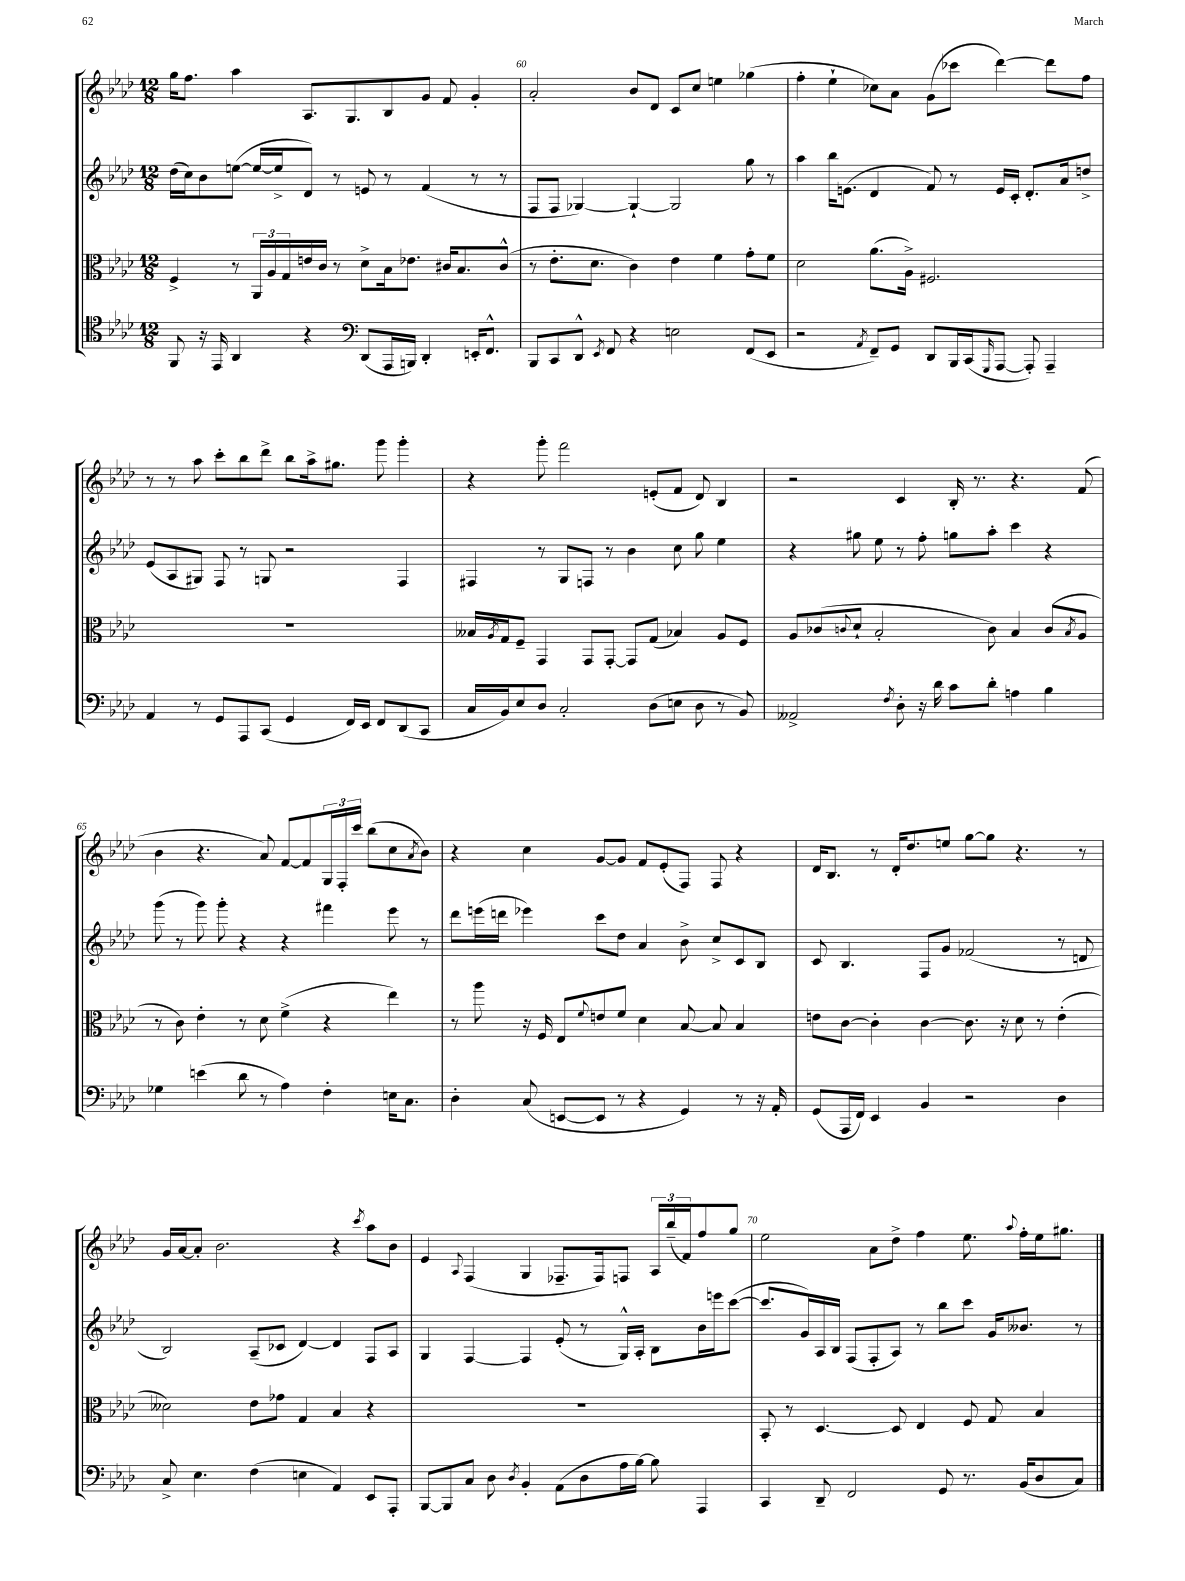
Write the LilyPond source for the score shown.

<<
\new StaffGroup <<
\new Staff = "s0" {
    \clef treble \key aes \major \numericTimeSignature \time 12/8
    g''16 f''8. aes''4 aes8. g8. bes8 g'8 f'8 g'4-. |
    aes'2-. bes'8 des'8 c'8 c''8 e''4 ges''4( |
    f''4-. ees''4-! ces''8) aes'8 g'8( ces'''8 des'''4~) des'''8 f''8 |
    r8 r8 aes''8 c'''8-. bes''8 des'''8-> bes''8 aes''16-> gis''8. g'''8 g'''4-. |
    r4 g'''8-. f'''2 e'8-.( f'8 des'8) bes4 |
    r2 c'4 bes16-. r8. r4. f'8( |
    bes'4 r4. aes'8) f'8~ f'8 \tuplet 3/2 { g16 f16-. c'''16 } bes''8( c''8 \acciaccatura { aes'8 } bes'8) |
    r4 c''4 g'8~ g'8 f'8 ees'8-.( f8) f8 r4 |
    des'16 bes8. r8 des'16-. des''8. e''8 g''8~ g''8 r4. r8 |
    g'16 aes'16~ aes'8-. bes'2. r4 \acciaccatura { c'''8 } aes''8 bes'8 |
    ees'4 \appoggiatura { aes8 } f4( g4 fes8.-- fes16) f8 \tuplet 3/2 { aes16 bes''16--( f'16) } f''8 g''8 |
    ees''2 aes'8 des''8-> f''4 ees''8. \appoggiatura { aes''8 } f''16-. ees''16 gis''8. \bar "|." |
}
\new Staff = "s1" {
    \clef treble \key aes \major \numericTimeSignature \time 12/8
    des''16( c''16) bes'8 e''8~( e''16~ e''16-> des'8) r8 e'8 r8 f'4( r8 r8 |
    f8 f8 ges4~) ges4~-! ges2 g''8 r8 |
    aes''4 bes''16 e'8.( des'4 f'8) r8 e'16 c'16-. des'8.-. aes'16 d''8-> |
    ees'8( aes8 gis8) f8 r8 g8 r2 f4 |
    fis4 r8 g8 f8 r8 bes'4 c''8 g''8 ees''4 |
    r4 gis''8 ees''8 r8 f''8-. g''8 aes''8-. c'''4 r4 |
    g'''8( r8 g'''8) g'''8-. r4 r4 fis'''4 ees'''8 r8 |
    des'''8 e'''16( d'''16 ees'''4) c'''8 des''8 aes'4 bes'8-> c''8-> c'8 bes8 |
    c'8 bes4. f8 g'8 fes'2( r8 d'8 |
    bes2) aes8--( ces'8 des'4~) des'4 f8 aes8 |
    g4 f4~ f4 ees'8-.( r8 g16-^) aes16-. bes8 bes'16 e'''16 c'''8~( |
    c'''8. g'16) aes16 bes16 f8( f8-. aes8) r8 bes''8 c'''8 g'16 beses'8. r8 \bar "|." |
}
\new Staff = "s2" {
    \clef alto \key aes \major \numericTimeSignature \time 12/8
    f4-> r8 \tuplet 3/2 { aes,16 aes16 g16 } e'16 c'16 r8 des'8-> bes16 ees'8. cis'16 bes8. cis'8-^( |
    r8 ees'8.-. des'8. c'4) ees'4 f'4 g'8-. f'8 |
    des'2 aes'8.( aes16->) fis2. |
    R1. |
    beses16 \acciaccatura { aes8 } g16 f8-- g,4 g,8 g,8~-. g,8 g8( bes4) aes8 f8 |
    aes8 ces'8( \appoggiatura { c'8 } des'8-! bes2-. c'8) bes4 c'8( \acciaccatura { bes8 } aes8 |
    r8 c'8) ees'4-. r8 des'8 f'4->( r4 ees''4) |
    r8 aes''8 r16 f16 ees8 \appoggiatura { f'8 } e'8 f'8 des'4 bes8~ bes8 bes4 |
    e'8 c'8~ c'4-. c'4~ c'8. r16 des'8 r8 e'4-.( |
    deses'2) ees'8 ges'8 g4 bes4 r4 |
    R1. |
    bes,8-. r8 des4.~ des8 ees4 f8 g8 bes4 \bar "|." |
}
\new Staff = "s3" {
    \clef tenor \key aes \major \numericTimeSignature \time 12/8
    f,8 r16 ees,16 aes,4 r4 \clef bass des,8( aes,,16 b,,16) des,4-. e,16-. f,8.-^ |
    bes,,8 c,8 des,8-^ \acciaccatura { ees,8 } f,8 r4 e2 f,8( ees,8 |
    r2 \acciaccatura { aes,8 } f,8--) g,8 des,8 bes,,16 c,16( \grace { g,,16 } aes,,8~ aes,,8-.) aes,,4-- |
    aes,4 r8 g,8 aes,,8 c,8( g,4 f,16) ees,16 f,8 des,8( c,8 |
    c16 bes,16) ees8 des8 c2-. des8( e8 des8 r8 bes,8) |
    aeses,2-> \acciaccatura { f8 } des8-. r16 des'16 c'8 des'8-. a4 bes4 |
    ges4 e'4( des'8 r8 aes4) f4-. e16 c8. |
    des4-. c8( e,8~ e,8 r8 r4 g,4) r8 r16 aes,16-. |
    g,8( aes,,16 f,16) ees,4 bes,4 r2 des4 |
    c8-> ees4. f4( e4 aes,4) ees,8 aes,,8-. |
    bes,,8~ bes,,8 c8 des8 \acciaccatura { des8 } bes,4-. aes,8( des8 aes16 bes16~) bes8 aes,,4 |
    c,4 des,8-- f,2 g,8 r8. bes,16( des8 c8) \bar "|." |
}
>>
>>
\layout { \context { \Score currentBarNumber = #59 \override BarNumber.break-visibility = ##(#f #t #t) barNumberVisibility = #(every-nth-bar-number-visible 5) } }
